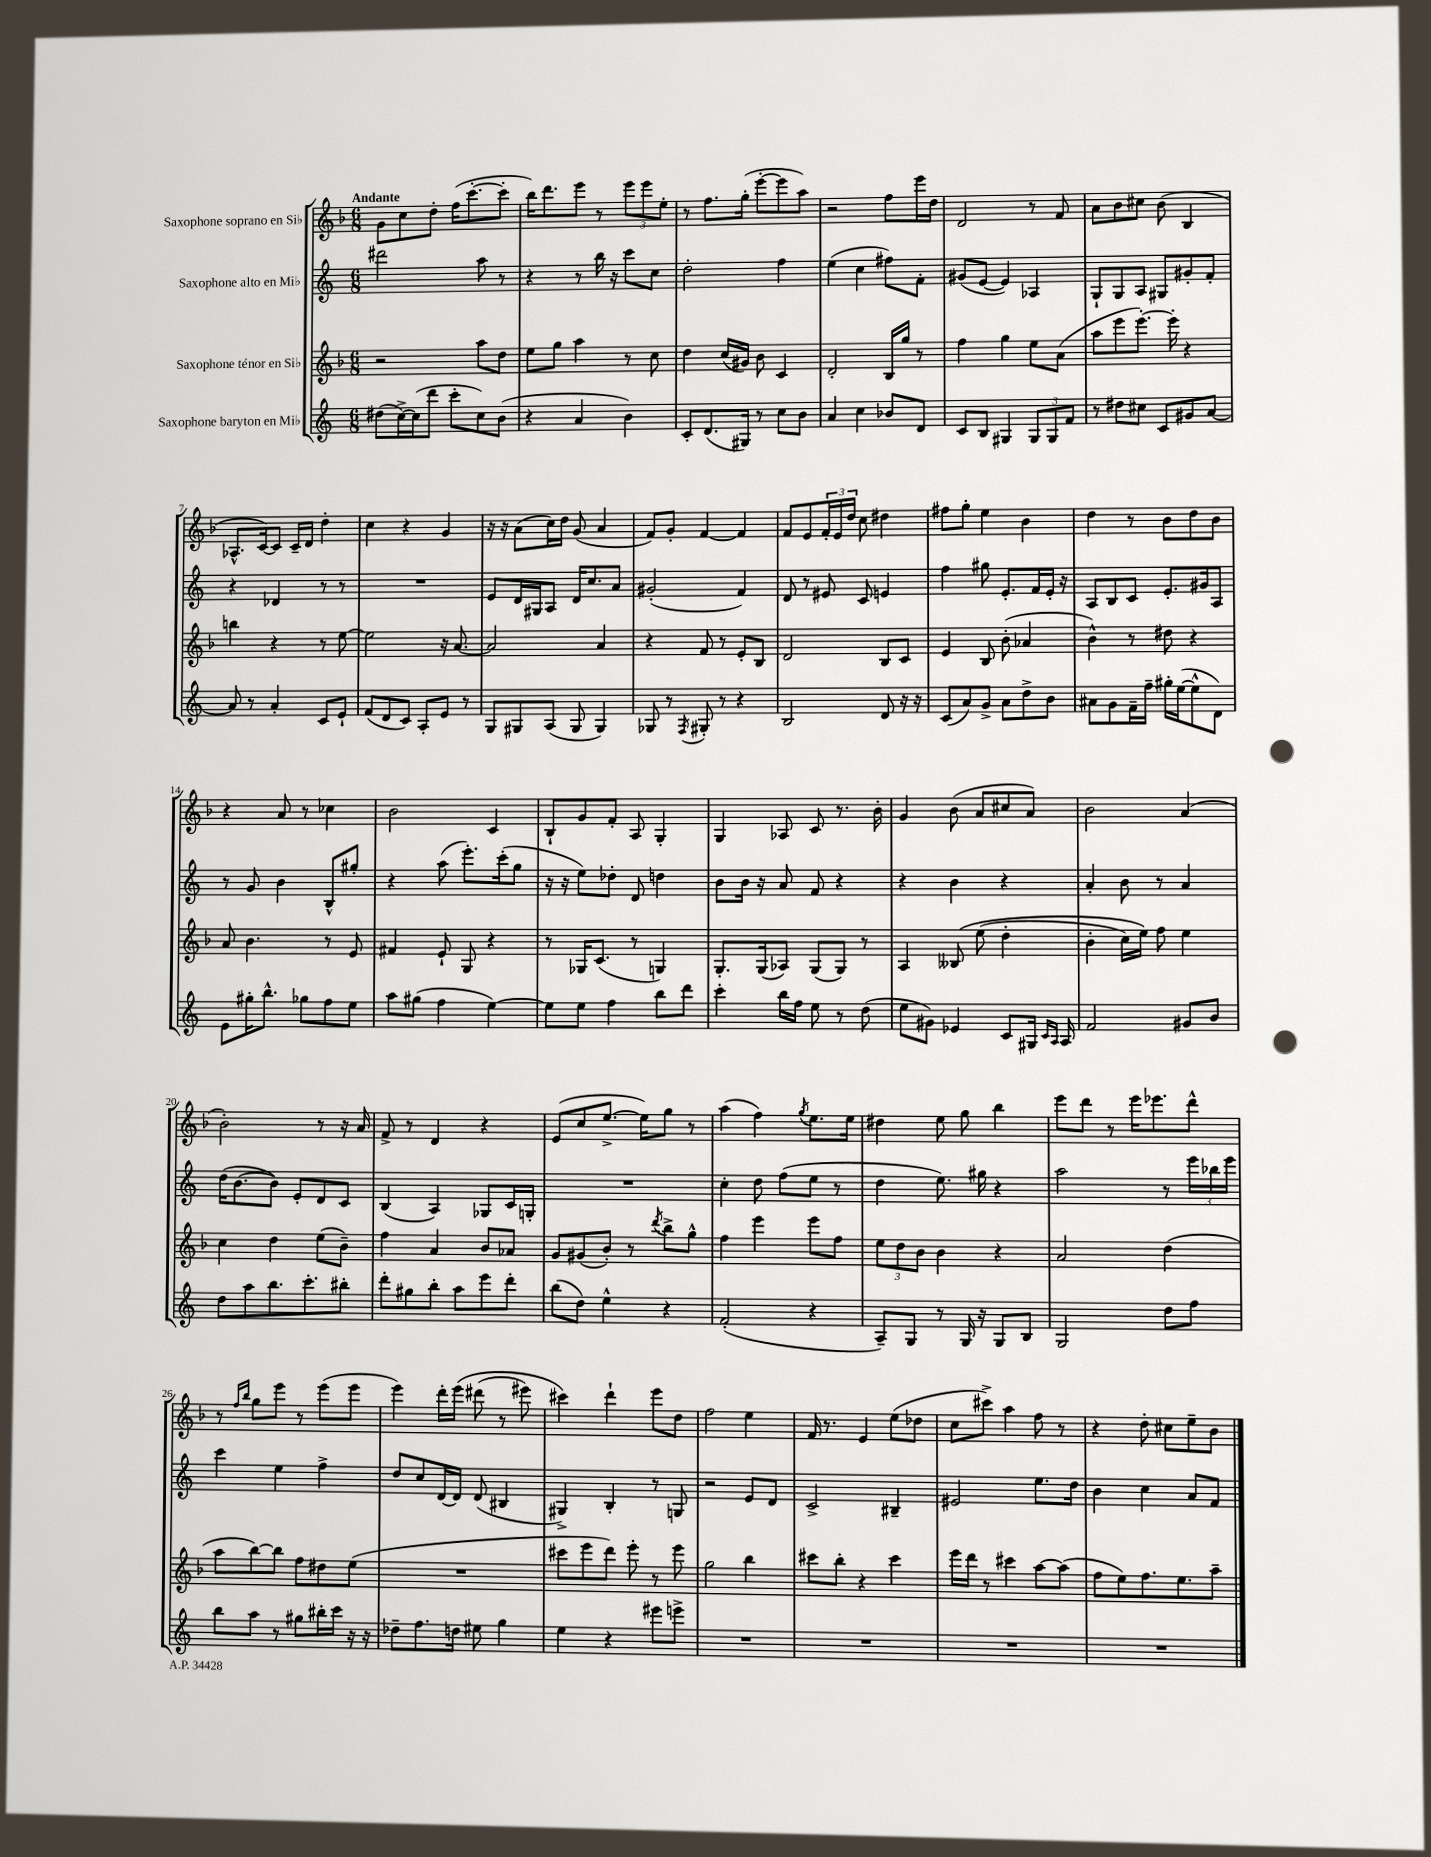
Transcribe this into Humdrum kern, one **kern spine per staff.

**kern	**kern	**kern	**kern
*staff4	*staff3	*staff2	*staff1
*clefG2	*clefG2	*clefG2	*clefG2
*k[]	*k[b-]	*k[]	*k[b-]
*M6/8	*M6/8	*M6/8	*M6/8
(8dd#\L	2r	2ddd#\	8g\L
[16cc^\L)	.	.	8cc\
(16cc\]J	.	.	.
8ddd\J	.	.	8dd'\J
8ccc'\L	.	.	(16ff\LK
.	.	.	[8.ccc'\
8cc\)	8aa\L	8aa\	.
(8b\J	8dd\J	8r	8ccc'\]J
=	=	=	=
4r	8ee\L	4r	16bb-\LK)
.	.	.	8.ddd\
.	8gg\J	.	.
4a/	4aa\	8r	8eee\J
.	.	16bb\	8r
.	.	16r	.
4b\)	8r	8ccc\L	12eee\L
.	.	.	12eee\
.	8cc\	8cc\J	.
.	.	.	12ee'\J
=	=	=	=
8c'/L	4dd\	2dd'\	8r
(8.d/	.	.	8.ff\L
.	(16cc/LL	.	.
16G#/Jk)	16g#/JJ)	.	(16gg'\Jk
8r	8b-\	.	[8eee'\L
8cc\L	4c/	4ff\	8eee\]
8b\J	.	.	8aa\J)
=	=	=	=
4a/	2d'/	(4ee\	2r
4cc\	.	4cc\	.
8b-/L	16B-/LL	8ff#\L)	8ff\L
.	16gg/JJ	.	.
8d/J	8r	8f'\J	16eee\L
.	.	.	16dd\JJ
=	=	=	=
8c/L	4ff\	(8g#/L	2d/
8B/J	.	[8e/J	.
4G#/	4gg\	4e/])	.
12G#/L	8ee\L	4A-/	8r
12G#/	.	.	.
.	(8a\J	.	8f/
12f/J	.	.	.
=	=	=	=
8r	8aa\L	8G`/L	8a\L
8dd#\L	8eee\	8G/	8b-\
8cc#\J	[8.eee'\J)	8A/J	8cc#\J
8c/L	.	8G#/L	(8b-\
.	16eee'\]	.	.
8g#/	4r	8g#'/	4B-/
[8a/J	.	8f'/J	.
=	=	=	=
8a/]	4bb\	4r	8.A-^^/L
8r	.	.	.
.	.	.	[16c/k)
4a'/	4r	4d-/	8c/]J
.	.	.	16c~/LL
.	.	.	16d/JJ
8c/L	8r	8r	4dd'\
8e`/J	[8ee\	8r	.
=	=	=	=
(8f/L	2ee\]	2.r	4cc\
8d/	.	.	.
8c/J)	.	.	4r
8A'/L	.	.	.
8e/J	16r	.	4g/
.	[8.a/	.	.
8r	.	.	.
=	=	=	=
8G/L	2a/]	8e/L	16r
.	.	.	16r
8G#/	.	16d/L	(8a\L
.	.	16G#/J	.
(8A/J	.	8A/J	16cc\L)
.	.	.	16dd\JJ
8G#/	.	16d/LK	(8g/
.	.	8.cc/	.
4G#/)	4a/	.	4a/
.	.	8a/J	.
=	=	=	=
8G-/	4r	(2g#'/	8f/L)
8r	.	.	8g'/J
8qF/	.	.	.
8G#'/	8f/	.	[4f/
8r	8r	.	.
4r	8e'/L	4f/)	4f/]
.	8B-/J	.	.
=	=	=	=
2B/	2d/	8d/	8f/L
.	.	8r	8e/
.	.	8e#/	24f'/L
.	.	.	24e/
.	.	.	24dd/JJ
.	.	8c/	8cc\
8d/	8B-/L	4e/	4dd#\
16r	8c/J	.	.
16r	.	.	.
=	=	=	=
(8c/L	4e/	4ff\	8ff#\L
8a/)	.	.	8gg'\J
8g^/J	8B-/	8gg#\	4ee\
8a\L	(8b-'\	8.e'/L	.
8dd^\	4a-/	.	4b-\
.	.	16f/L	.
8b\J	.	16e'/JJ	.
.	.	16r	.
=	=	=	=
8a#\L	4b-^^\)	8A/L	4dd\
8g\	.	8B/	.
16f~\L	8r	8c/J	8r
16ff~\JJ	.	.	.
16gg#'\LL	8dd#\	8.e'/L	8b-\L
([16ee\J	.	.	.
8ee^^\]	4r	.	8dd\
.	.	16g#/k	.
8d\J)	.	8A/J	8b-\J
=	=	=	=
8e\L	8a/	8r	4r
16gg#'\K	4.b-\	8g/	.
8.bb^^\J	.	.	.
.	.	4b\	8a/
8gg-\L	.	.	8r
8ff\	8r	8B^^/L	4cc-\
8ee\J	8e/	8gg#'/J	.
=	=	=	=
8aa\L	4f#/	4r	2b-\
(8gg#\J	.	.	.
4ff\	8e`/	(8aa\	.
.	8G/	8.eee'\L)	.
[4ee\)	4r	.	4c/
.	.	(16ccc'\k	.
.	.	8gg\J	.
=	=	=	=
8ee\]L	8r	16r	8B-`/L
.	.	16r	.
8ee\J	16G-/LK	8ee\L)	8g/
.	(8.c/J	.	.
4ff\	.	8dd-'\J	8f'/J
.	8r	8d/	8A/
8bb\L	4G/)	4dd\	4G'/
8ddd\J	.	.	.
=	=	=	=
4ccc'\	8.G'/L	8b\L	4G/
.	.	16b\Jk	.
.	(16G/k	16r	.
16bb\LL	8A-/J)	8a/	8A-/
16ff\JJ	.	.	.
8ee\	(8G/L	8f/	8c/
8r	8G/J)	4r	8.r
(8dd\	8r	.	.
.	.	.	16b-'\
=	=	=	=
8ee\L	4A/	4r	4g/
8g#\J)	.	.	.
4e-/	&(8B--/	4b\	(8b-\
.	(8ee\	.	8a/L
8c/L	4dd'\	4r	8cc#/
16G#/Jk	.	.	8a/J)
16qqc/LL	.	.	.
16qqA/JJ	.	.	.
16A/	.	.	.
=	=	=	=
2f/	4b-'\	4a'/	2b-\
.	16cc\LL)	8b\	.
.	16ee\JJ&)	.	.
.	8ff\	8r	.
8g#/L	4ee\	4a/	(4a/
8b/J	.	.	.
=	=	=	=
8dd\L	4cc\	(16dd\LK	2b-'\)
.	.	[8.b\	.
8aa\	.	.	.
8.bb\	4dd\	8b\]J)	.
.	.	8e'/L	.
8.ccc'\	.	.	.
.	(8ee\L	8d/	8r
8bb#'\J	8b-~\J)	8c/J	16r
.	.	.	16a/
=	=	=	=
8ddd'\L	4ff\	(4B/	8f^/
8gg#\	.	.	8r
8bb'\J	4a/	4A/)	4d/
8aa\L	.	.	.
8eee\	8b-/L	8G-/L	4r
8ddd'\J	8a-/J	16c/L	.
.	.	16G'/JJ	.
=	=	=	=
(8bb\L	8g/L	2.r	(8e/L
8dd\J)	(8g#/	.	8cc/
4ee^^\	8b-'/J)	.	[8.ee^/J
.	8r	.	.
.	.	.	16ee\]LK)
.	8qddd/	.	.
4r	8bb-^\L	.	8gg\J
.	8gg^^\J	.	8r
=	=	=	=
(2f'/	4ff\	4cc'\	(4aa\
.	4eee\	8dd\	4ff\)
.	.	(8ff\L	.
.	.	.	8qgg/
4r	8eee\L	8ee\J	8.ee\L
.	8ff\J	8r	.
.	.	.	16ee\Jk
=	=	=	=
8A~/L)	12ee\L	4dd\	4dd#\
.	12dd\	.	.
8G/J	.	.	.
.	12b-\J	.	.
8r	4b-\	8.ee\)	8ee\
16G/	.	.	8gg\
16r	.	16gg#\	.
8G/L	4r	4r	4bb-\
8B/J	.	.	.
=	=	=	=
2G/	2a/	2aa\	8eee\L
.	.	.	8ddd\J
.	.	.	8r
.	.	.	16eee\LK
.	.	.	8.eee-\
8dd\L	(4dd\	8r	.
8ff\J	.	24eee\LL	8ddd^^\J
.	.	24bb-\	.
.	.	24eee\JJ	.
=	=	=	=
8bb\L	8aa\L	4ccc\	8r
.	.	.	16qqff/LL
.	.	.	16qqbb-/JJ
8aa\J	[8bb-\)	.	8gg\L
8r	8bb-\]J	4ee\	8eee\J
8gg#\L	8ff\L	.	8r
16bb#'\L	8dd#\	4ff^\	(8eee\L
16ccc\JJ	.	.	.
16r	(8ee\J	.	8eee\J
16r	.	.	.
=	=	=	=
8dd-~\L	2.r	8dd/L	4eee\)
8.ff\	.	8cc/	.
.	.	[16d/L	16ddd'\LL
16dd\Jk	.	16d/]JJ	&(16eee\JJ
8ee#\	.	(8d/	(8ddd#\
4gg\	.	4B#/	8r
.	.	.	8eee#\)
=	=	=	=
4ee\	8ccc#\L	4G#^/)	4ccc#\&)
.	8eee\	.	.
4r	8ddd\J)	4B'/	4ddd`\
.	8eee'\	.	.
8eee#\L	8r	8r	8eee\L
8eee^\J	8eee\	8G/	8dd\J
=	=	=	=
2.r	2gg\	2r	2ff\
.	4bb-\	8e/L	4ee\
.	.	8d/J	.
=	=	=	=
2.r	8ccc#\L	2c^/	16f/
.	.	.	8.r
.	8bb-'\J	.	.
.	4r	.	4e/
.	4ccc#\	4B#~/	(8ee\L
.	.	.	8dd-\J
=	=	=	=
2.r	16eee\LL	2e#/	8cc\L
.	16ddd\JJ	.	.
.	8r	.	8ccc#^\J)
.	4ccc#\	.	4aa\
.	[8aa\L	8.ee\L	8ff\
.	(8aa\]J	.	8r
.	.	16dd\Jk	.
=	=	=	=
2.r	8ff\L	4b\	4r
.	8ee\)	.	.
.	8.ff\	4cc\	8dd'\
.	.	.	8cc#\L
.	8.ee\	.	.
.	.	8a/L	8ee~\
.	8aa~\J	8f/J	8b-\J
==	==	==	==
*-	*-	*-	*-
